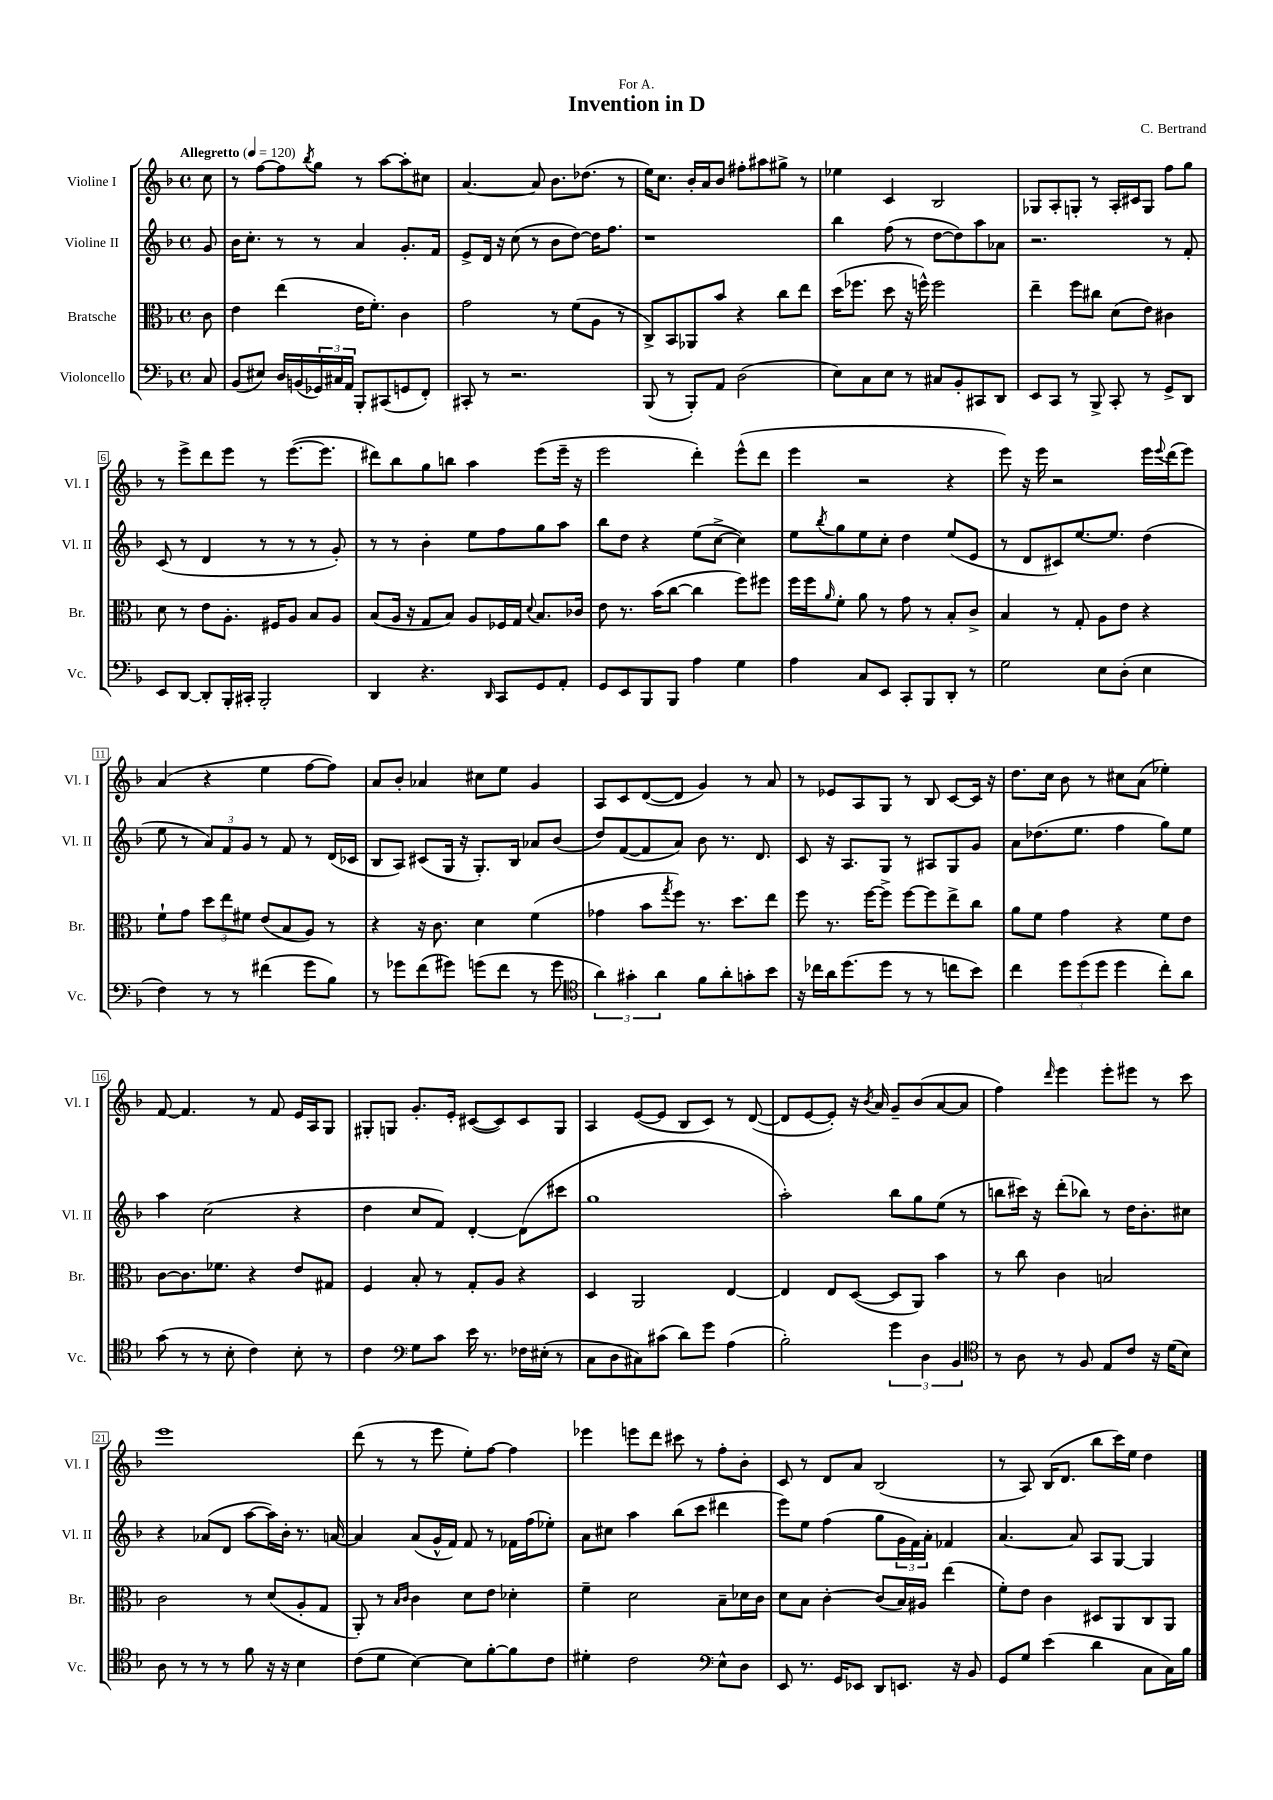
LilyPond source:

\header { title = "Invention in D" composer = "C. Bertrand" dedication = "For A." }
<<
\new StaffGroup <<
\new Staff = "s0" \with { instrumentName = "Violine I" shortInstrumentName = "Vl. I" } {
    \clef treble \key f \major \defaultTimeSignature \time 4/4 \partial 8 \tempo "Allegretto" 4 = 120
    c''8 |
    r8 f''8~ f''8 \acciaccatura { bes''8 } g''8 r8 a''8~ a''8-. cis''8 |
    a'4.~ a'8 bes'8. des''8.( r8 |
    e''16) c''8. bes'16-. a'16 bes'8 fis''8-. ais''8 gis''8-> r8 |
    ees''4 c'4 bes2 |
    ges8 a8-. g8-. r8 a16-. cis'16 g8 f''8 g''8 |
    r8 e'''8-> d'''8 e'''8 r8 e'''8.~( e'''8. |
    dis'''8) bes''8 g''8 b''8 a''4 e'''8( e'''16-- r16 |
    e'''2 d'''4-.) e'''8-^( d'''8 |
    e'''4 r2 r4 |
    e'''8) r16 e'''16 r2 e'''16 \appoggiatura { e'''8 } d'''16( e'''8) |
    a'4( r4 e''4 f''8~ f''8) |
    a'8 bes'8-. aes'4 cis''8 e''8 g'4 |
    a8 c'8 d'8~( d'8 g'4) r8 a'8 |
    r8 ees'8 a8 g8 r8 bes8 c'8~ c'16 r16 |
    d''8. c''16 bes'8 r8 cis''8 a'8( ees''4-.) |
    f'8~ f'4. r8 f'8 e'16 a16 g8 |
    gis8-. g8 g'8.-. e'16-. cis'8~( cis'8) cis'8 g8 |
    a4 e'8~( e'8 bes8 c'8) r8 d'8~( |
    d'8 e'8~ e'8-.) r16 \acciaccatura { bes'8 } a'16 g'8-- bes'8( a'8~ a'8 |
    f''4) \grace { d'''16 } e'''4 e'''8-. eis'''8 r8 c'''8 |
    e'''1 |
    d'''8( r8 r8 e'''8 e''8-.) f''8~ f''4 |
    ees'''4 e'''8 d'''8 cis'''8 r8 f''8-. bes'8-. |
    c'8 r8 d'8 a'8 bes2( |
    r8 a8) bes16( d'8. bes''8 c'''16) e''16 d''4 \bar "|." |
}
\new Staff = "s1" \with { instrumentName = "Violine II" shortInstrumentName = "Vl. II" } {
    \clef treble \key f \major \defaultTimeSignature \time 4/4 \partial 8
    g'8 |
    bes'16 c''8.-. r8 r8 a'4 g'8.-. f'16 |
    e'8-> d'16 r16 c''8( r8 bes'8 d''8~) d''16 f''8. |
    r1 |
    bes''4 f''8( r8 d''8~ d''8) a''8 aes'8 |
    r2. r8 f'8-. |
    c'8( r8 d'4 r8 r8 r8 g'8-.) |
    r8 r8 bes'4-. e''8 f''8 g''8 a''8 |
    bes''8 d''8 r4 e''8( c''8~-> c''4) |
    e''8 \acciaccatura { bes''8 } g''8 e''8 c''8-. d''4 e''8( e'8 |
    r8 d'8 cis'8) e''8.~ e''8. d''4( |
    e''8 r8 \tuplet 3/2 { a'8) f'8 g'8 } r8 f'8 r8 d'16( ces'16 |
    bes8 a8) cis'8( g16 r16 g8.-.) bes16 aes'8 bes'8( |
    d''8) f'8~( f'8 a'8) bes'8 r8. d'8. |
    c'8 r16 a8. g8 r8 ais8 g8 g'8 |
    a'8 des''8.( e''8. f''4 g''8) e''8 |
    a''4 c''2( r4 |
    d''4 c''8 f'8) d'4~-. d'8( cis'''8 |
    g''1 |
    a''2-.) bes''8 g''8 e''8( r8 |
    b''8 cis'''16) r16 d'''8-.( bes''8) r8 d''16 bes'8.-. cis''8 |
    r4 aes'8( d'8 a''8~ a''16) bes'16-. r8. a'16~ |
    a'4 a'8( g'16-^ f'16) f'8 r8 fes'16 f''16( ees''8-.) |
    a'8 cis''8 a''4 bes''8( c'''8 dis'''4 |
    e'''8) e''8 f''4( g''8 \tuplet 3/2 { g'16 f'16) a'16-. } fes'4 |
    a'4.~ a'8 a8 g8~ g4 \bar "|." |
}
\new Staff = "s2" \with { instrumentName = "Bratsche" shortInstrumentName = "Br." } {
    \clef alto \key f \major \defaultTimeSignature \time 4/4 \partial 8
    c'8 |
    e'4 e''4( e'16 f'8.-.) c'4 |
    g'2 r8 f'8( a8 r8 |
    c8->) bes,8 aes,8 bes'8 r4 c''8 e''8 |
    d''16( fes''8. d''8 r16 f''16-^) f''2 |
    e''4-- f''8 cis''8 d'8( e'8) cis'4 |
    d'8 r8 e'8 a8.-. fis16 a8 bes8 a8 |
    bes8( a16 r16 g8 bes8) a8 fes16 g16 \appoggiatura { d'8 } bes8. ces'16 |
    e'8 r8. bes'16( c''8~ c''4 f''8) fis''8 |
    f''16 f''16 \grace { a'16 } f'8-. a'8 r8 g'8 r8 bes8-. c'8-> |
    bes4 r8 g8-. a8 e'8 r4 |
    f'8-! g'8 \tuplet 3/2 { d''8 e''8 fis'8 } e'8( bes8 a8) r8 |
    r4 r16 c'8. d'4 f'4( |
    ges'4 bes'8 \acciaccatura { g''8 } f''8) r8. d''8. e''8 |
    f''8 r8. f''16~ f''8-> f''8~ f''8 e''8-> c''8 |
    a'8 f'8 g'4 r4 f'8 e'8 |
    c'8~ c'8. fes'8. r4 e'8 gis8 |
    f4 bes8-. r8 g8-. a8 r4 |
    d4 a,2 e4~ |
    e4 e8 d8~( d8 a,8) bes'4 |
    r8 c''8 c'4 b2 |
    c'2 r8 d'8( a8-. g8 |
    a,8-.) r8 \grace { bes16 c'16 } c'4 d'8 e'8 des'4-. |
    f'4-- d'2 bes8-- des'16 c'16 |
    d'8 bes8 c'4~-. c'8( bes16) ais16 e''4( |
    f'8-.) e'8 c'4 dis8 a,8 c8 a,8 \bar "|." |
}
\new Staff = "s3" \with { instrumentName = "Violoncello" shortInstrumentName = "Vc." } {
    \clef bass \key f \major \defaultTimeSignature \time 4/4 \partial 8
    c8 |
    bes,8( eis8) d16 b,16( \tuplet 3/2 { ges,16) cis16 a,16 } bes,,8-. cis,8( g,8 f,8-.) |
    cis,8-. r8 r2. |
    bes,,8( r8 bes,,8-.) a,8 d2( |
    e8) c8 e8 r8 cis8 bes,8-. cis,8 d,8 |
    e,8 c,8 r8 bes,,8-> c,8-. r8 g,8-> d,8 |
    e,8 d,8~ d,8-. bes,,16-. cis,16-. bes,,2-. |
    d,4 r4. \grace { d,16 } c,8 g,8 a,8-. |
    g,8 e,8 bes,,8 bes,,8 a4 g4 |
    a4 c8 e,8 c,8-. bes,,8 d,8-. r8 |
    g2 e8 d8-.( e4 |
    f4) r8 r8 fis'4( g'8 bes8) |
    r8 ges'8 f'8( gis'8) g'8( f'8 r8 g'8 |
    \clef tenor \tuplet 3/2 { a'4) gis'4-. a'4 } f'8 a'8-. g'8-. bes'8 |
    r16 ces''16 a'16 d''8.( d''8 r8 r8 c''8 bes'8) |
    c''4 \tuplet 3/2 { d''8 d''8( d''8 } d''4 c''8-.) a'8 |
    g'8( r8 r8 bes8-. c'4) bes8-. r8 |
    c'4 \clef bass g8 c'8 e'16 r8. fes16 eis16-.( r8 |
    c8 d8 cis8) cis'8( d'8) g'8 a4( |
    bes2-.) \tuplet 3/2 { g'4 d4 bes,4 } |
    \clef tenor r8 a8 r8 f8 e8 c'8 r16 d'16( bes8) |
    a8 r8 r8 r8 f'8 r16 r16 bes4 |
    c'8( d'8 bes4~) bes8 f'8~-. f'8 c'8 |
    dis'4-. c'2 \clef bass e8-^ d8 |
    e,8 r8. g,16 ees,8 d,8 e,8. r16 bes,8 |
    g,8 g8 e'4( d'4 c8 c16) bes16 \bar "|." |
}
>>
>>
\layout { \context { \Score \override BarNumber.stencil = #(make-stencil-boxer 0.1 0.3 ly:text-interface::print) } }
